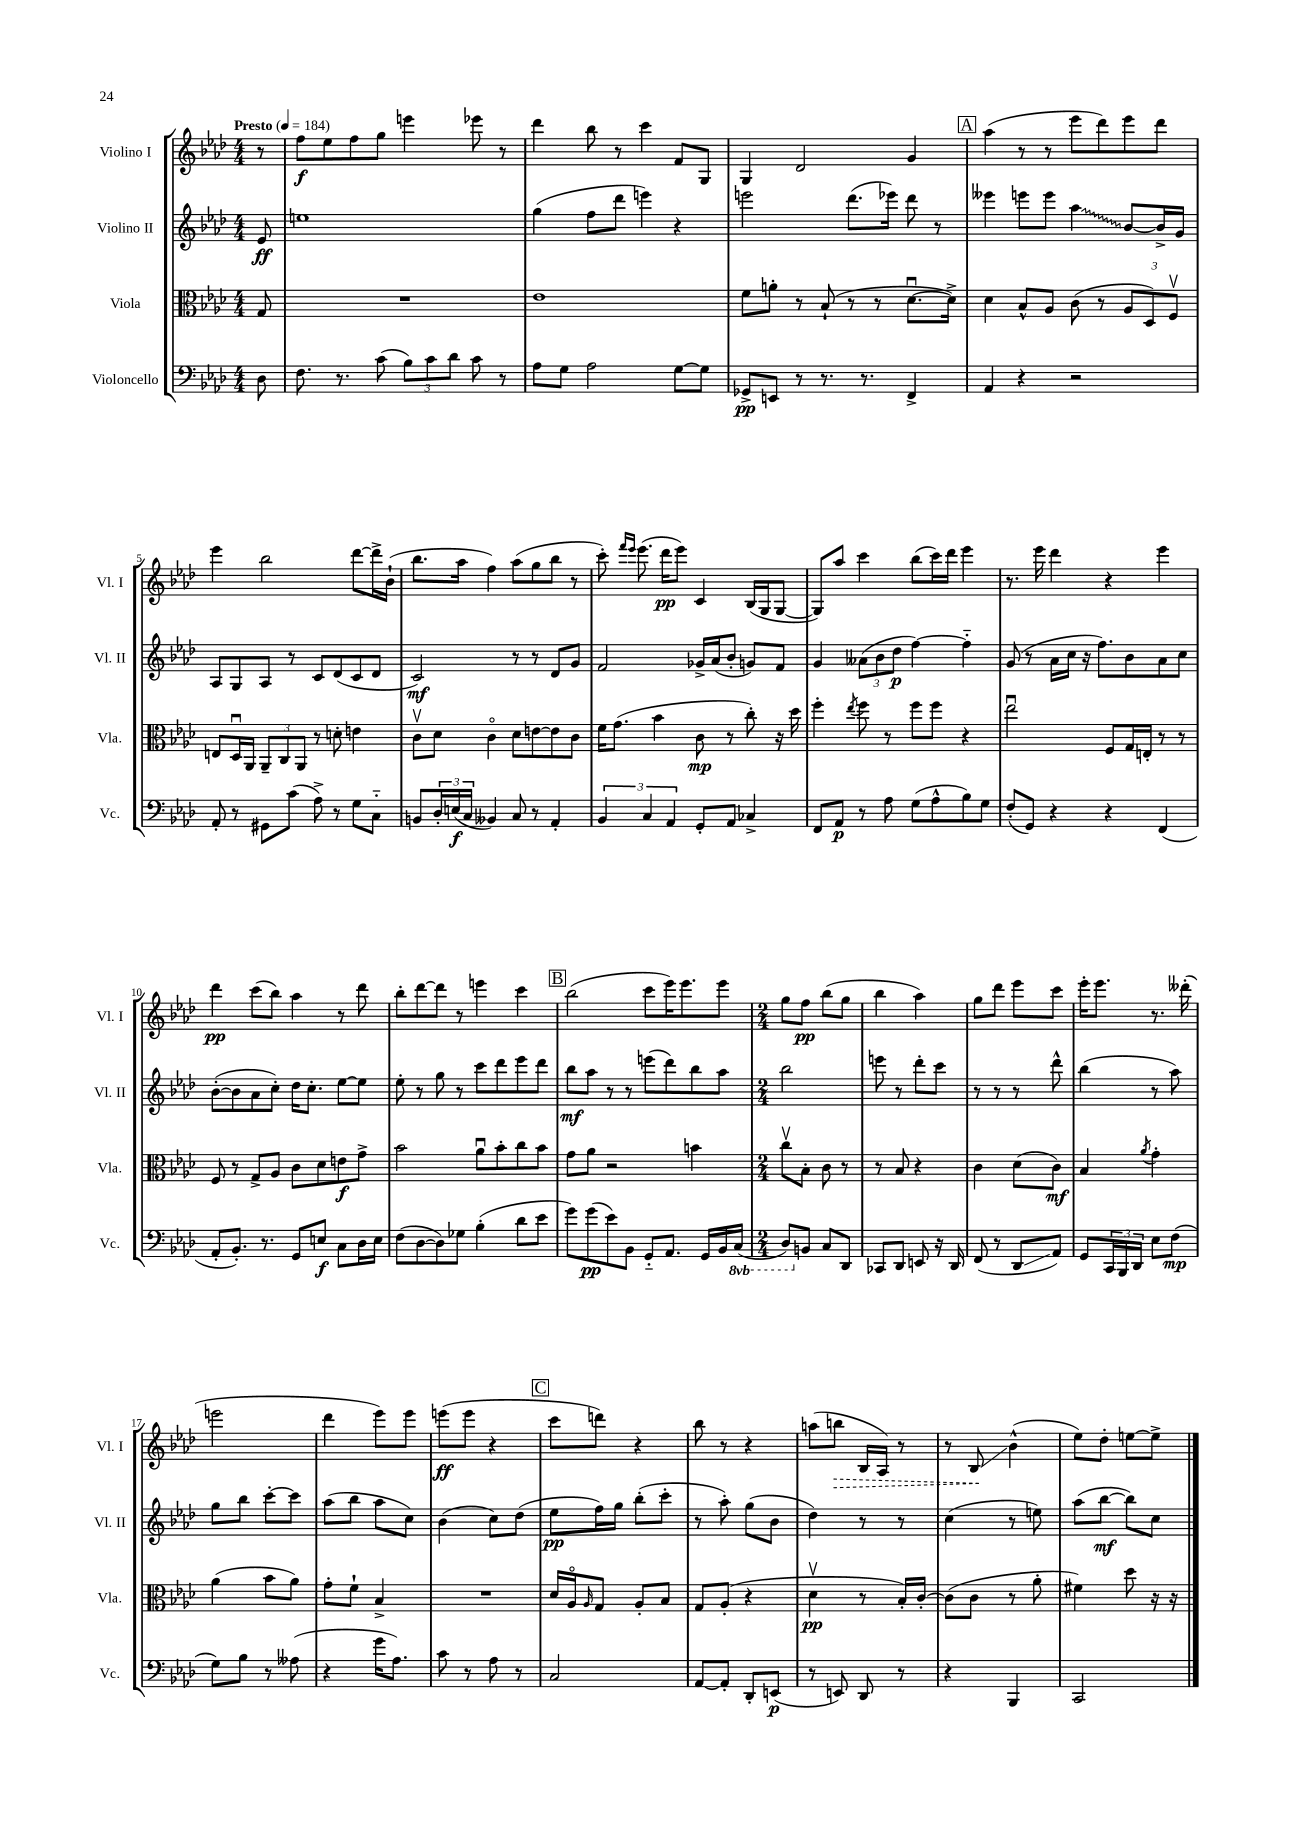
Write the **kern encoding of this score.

**kern	**kern	**kern	**kern
*staff4	*staff3	*staff2	*staff1
*clefF4	*clefC3	*clefG2	*clefG2
*k[b-e-a-d-]	*k[b-e-a-d-]	*k[b-e-a-d-]	*k[b-e-a-d-]
*M4/4	*M4/4	*M4/4	*M4/4
*MM184	*MM184	*MM184	*MM184
8D-	8G	8e-	8r
=	=	=	=
8.F	1r	1ee	8ff
.	.	.	8ee-
8.r	.	.	.
.	.	.	8ff
(8c	.	.	8gg
12B-)	.	.	4eee
12c	.	.	.
12d-	.	.	.
8c	.	.	8eee-
8r	.	.	8r
=	=	=	=
8A-	1e-	(4gg	4ddd-
8G	.	.	.
2A-	.	8ff	8bb-
.	.	8ddd-	8r
.	.	4eee)	4ccc
[8G	.	4r	8f
8G]	.	.	8G
=	=	=	=
8GG-^	8f	2eee	4G
8EE	8a'	.	.
8r	8r	.	2d-
8.r	(8B-`	.	.
.	8r	(8.ddd-	.
8.r	.	.	.
.	8r	.	.
.	.	16eee-)	.
4FF^	[8.d-u	8ddd-	4g
.	.	8r	.
.	16d-^])	.	.
=	=	=	=
4AA-	4d-	4eee--	(4aa-
4r	8B-^^	8eee	8r
.	8A-	8eee	8r
2r	(8c	4aa-	8eee-
.	8r	.	8ddd-)
.	12A-	[8b-	8eee-
.	12D-)	.	.
.	.	16b-^]	8ddd-
.	12Fv	.	.
.	.	16g	.
=	=	=	=
8AA-'	8E	8A-	4eee-
8r	16D-u	8G	.
.	16AA-	.	.
8GG#	12AA-~	8A-	2bb-
.	12C	.	.
(8c	.	8r	.
.	12AA-	.	.
8A-^)	8r	8c	.
8r	8d'	(8d-	.
8G	4e	8c	[8ddd-
8C'~	.	8d-	16ddd-^]
.	.	.	(16b-`
=	=	=	=
8BB	8cv	2c)	8.bb-
24D-'	8d-	.	.
(24E	.	.	.
.	.	.	16aa-
24C	.	.	.
4BB--)	4co	.	4ff)
8C	8d-	8r	(8aa-
8r	[8e	8r	8gg
4AA-'	8e]	8d-	8bb-
.	8c	8g	8r
=	=	=	=
6BB-	16f	2f	8ccc')
.	(8.g	.	.
.	.	.	16qqfff
.	.	.	16qqeee-
.	.	.	(8.eee-
6C	.	.	.
.	4b-	.	.
.	.	.	16ddd-
6AA-	.	.	.
.	.	.	8eee-)
8GG'	8c	16g-^	4c
.	.	(16a-	.
8AA-	8r	8b-'	.
4C-^	8cc')	8g)	(16B-
.	.	.	16G
.	16r	8f	[8G
.	16dd-	.	.
=	=	=	=
8FF	4ff'	4g	8G])
8AA-	.	.	8aa-
.	8qee-	.	.
8r	8ff	(12a--	4ccc
.	.	12b-	.
8A-	8r	.	.
.	.	12dd-	.
(8G	8ff	[4ff)	(8bb-
8A-^^	8ff	.	16ccc)
.	.	.	16ddd-
8B-)	4r	4ff'~]	4eee-
8G	.	.	.
=	=	=	=
(8F'	2ee-u	(8g	8.r
8GG)	.	8r	.
.	.	.	16eee-
4r	.	16a-	4ddd-
.	.	16cc	.
.	.	16r	.
.	.	8.ff)	.
4r	8F	.	4r
.	16G	8b-	.
.	16E'	.	.
(4FF	8r	8a-	4eee-
.	8r	8cc	.
=	=	=	=
8AA-'	8F	([8b-'	4ddd-
8.BB-')	8r	8b-]	.
.	8G^	8a-	(8ccc
8.r	.	.	.
.	8A-	8cc')	8bb-)
8GG	8c	16dd-	4aa-
.	.	8.cc'	.
8E	8d-	.	.
8C	8e	[8ee-	8r
16D-	8g^	8ee-]	8ddd-
16E	.	.	.
=	=	=	=
(8F	2b-	8ee-'	8bb-'
[8D-	.	8r	[8ddd-
8D-])	.	8gg	8ddd-]
8G-	.	8r	8r
(4B-'	8a-u	8ccc	4eee
.	8b-'	8ddd-	.
8d-	8cc	8eee-	4ccc
8e-	8b-	8ddd-	.
=	=	=	=
8g)	8g	8bb-	(2bb-
(8g	8a-	8aa-	.
8e-)	2r	8r	.
8BB-	.	8r	.
8GG'~	.	(8eee	8ccc
8.AA-	.	8ddd-)	16eee-)
.	.	.	8.eee-
.	4b	8bb-	.
16GG	.	.	.
16BB-	.	8aa-	8eee-
(16CC	.	.	.
=	=	=	=
*M2/4	*M2/4	*M2/4	*M2/4
8DD-)	8ccv	2bb-	8gg
8BB	8B-'	.	8ff
8C	8c	.	(8bb-
8DD-	8r	.	8gg
=	=	=	=
8CC-	8r	8eee	4bb-
8DD-	8B-	8r	.
8EE	4r	8ddd-'	4aa-)
16r	.	8ccc	.
16DD-	.	.	.
=	=	=	=
(8FF	4c	8r	8gg
8r	.	8r	8ddd-
8DD-	(8d-	8r	8eee-
8AA-)	8c)	8ddd-^^	8ccc
=	=	=	=
8GG	4B-	(4bb-	16eee-'
.	.	.	8.eee-
24CC	.	.	.
24BBB-	.	.	.
24DD-	.	.	.
.	8qa-	.	.
8E-	4g'	8r	8.r
(8F	.	8aa-)	.
.	.	.	(16ddd--'
=	=	=	=
8G)	(4a-	8gg	2eee
8B-	.	8bb-	.
8r	8b-	[8ccc'	.
(8A--	8a-)	8ccc]	.
=	=	=	=
4r	8g'	(8aa-	4ddd-
.	8f`	8bb-	.
16g	4B-^	8aa-	8eee-)
8.A-)	.	.	.
.	.	8cc)	8eee-
=	=	=	=
8c	2r	(4b-	(8eee
8r	.	.	8eee
8A-	.	8cc)	4r
8r	.	(8dd-	.
=	=	=	=
2C	16d-	8ee-	8ccc
.	16A-o	.	.
.	16qqA-	.	.
.	8G	16ff)	8ddd)
.	.	16gg	.
.	8A-'	(8bb-'	4r
.	8B-	8ccc'	.
=	=	=	=
[8AA-	8G	8r	8bb-
8AA-']	(8A-'	8aa-')	8r
8DD-'	4r	(8gg	4r
(8EE	.	8b-	.
=	=	=	=
8r	4d-v	4dd-)	(8aa
8EE)	.	.	8bb
8DD-	8r	8r	16B-
.	.	.	16A-)
8r	16B-')	8r	8r
.	[16c'	.	.
=	=	=	=
4r	(8c]	(4cc	8r
.	8c	.	8B-
4BBB-	8r	8r	(4b-^^
.	8a-'	8ee)	.
=	=	=	=
2CC	4f#)	(8aa-	8ee-)
.	.	[8bb-	8dd-'
.	8dd-	8bb-])	[8ee
.	16r	8cc	8ee^]
.	16r	.	.
==	==	==	==
*-	*-	*-	*-
